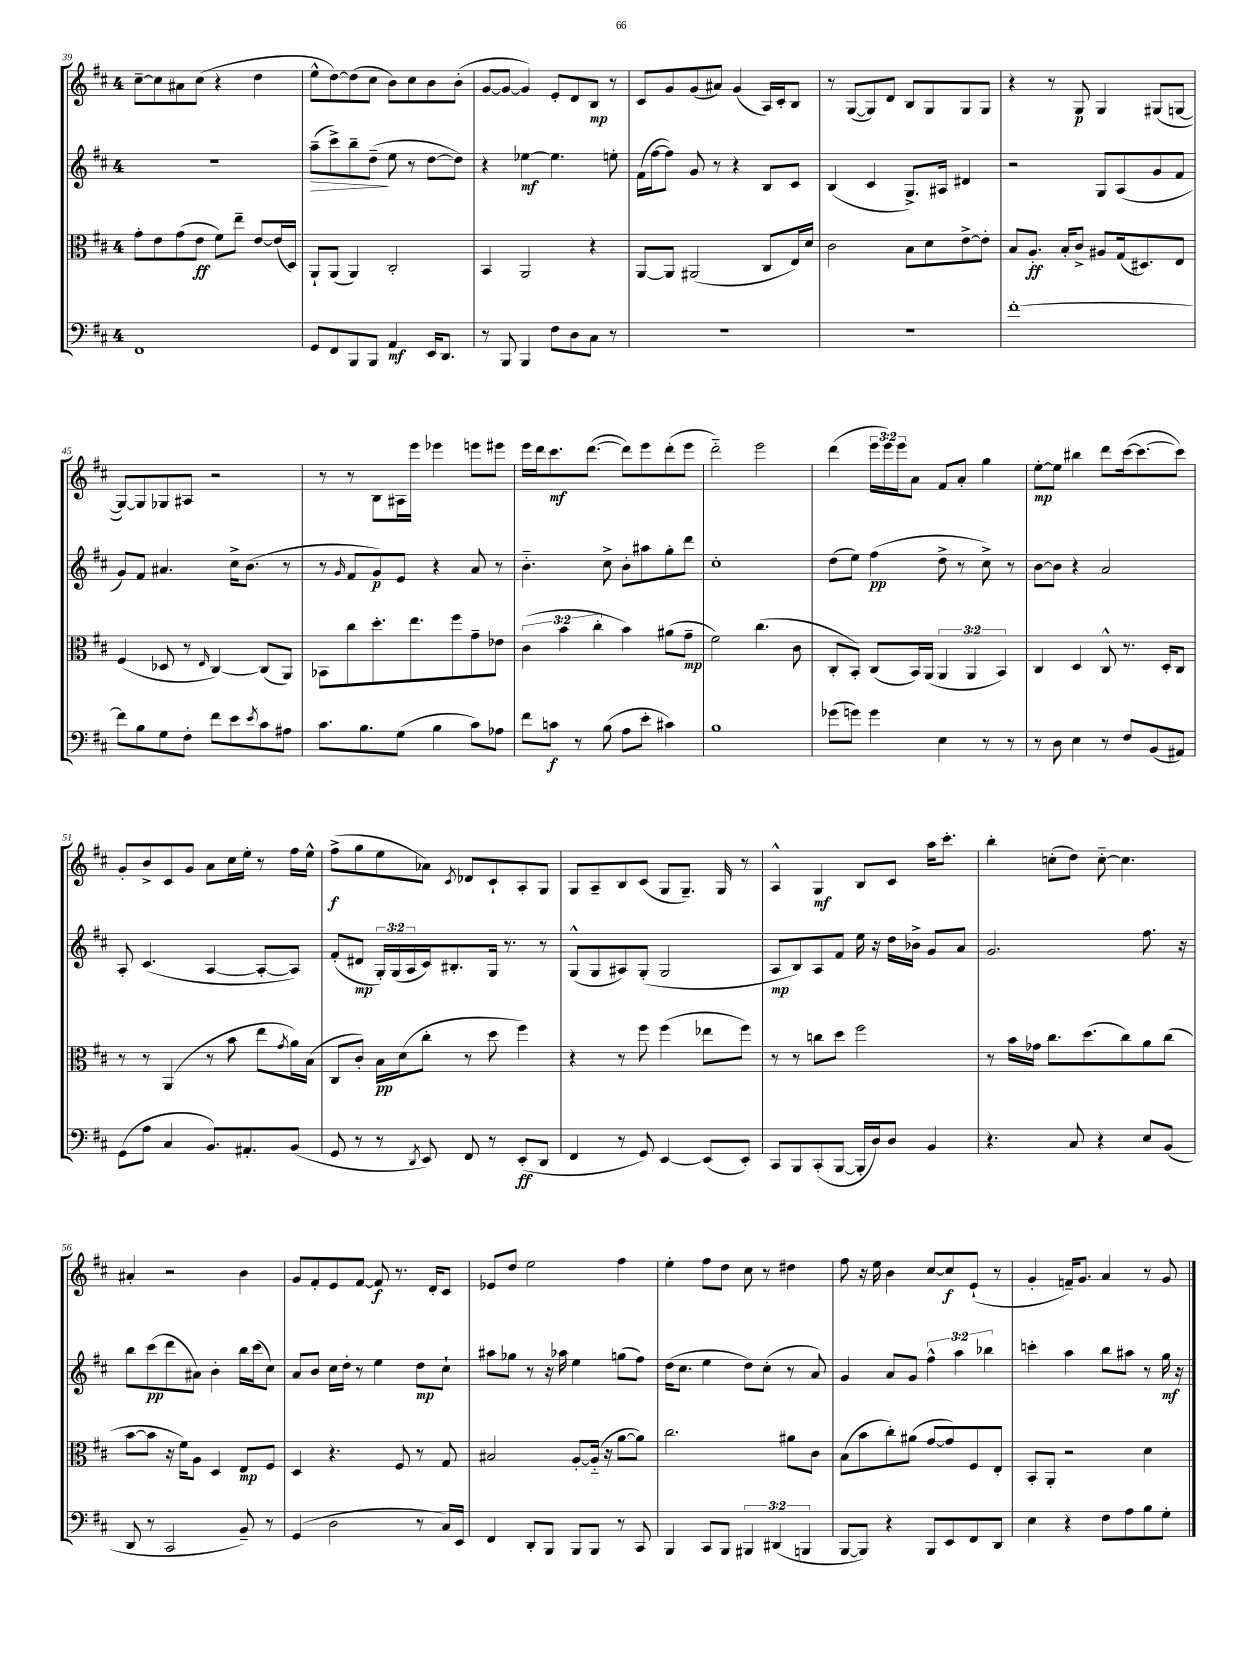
<<
\new StaffGroup <<
\new Staff = "s0" {
    \clef treble \key d \major \once \override Staff.TimeSignature.style = #'single-digit \time 4/4 \override Staff.TupletNumber.text = #tuplet-number::calc-fraction-text
    cis''8~-- cis''8 ais'8 cis''8( r4 d''4 |
    e''8-^ d''8~) d''8( cis''8 b'8) cis''8 b'8 b'8-.( |
    g'8~ g'8~ g'4) e'8-. d'8 b8\mp r8 |
    cis'8 g'8 g'8( ais'8) g'4( a16) cis'16-. b8 |
    r8 g8~( g8) d'8 b8 g8 g8 g8 |
    r4 r8 g8\p g4 gis8( g8~ |
    g8~) g8 ges8 ais8 r2 |
    r8 r8 b8 ais16 e'''16 ees'''4 e'''8 eis'''8 |
    e'''16 d'''16 cis'''8.\mf d'''8.~( d'''8) e'''8 d'''8-.( e'''8 |
    d'''2-_) e'''2 |
    d'''4( \tuplet 3/2 { e'''16 e'''16) e'''16 } a'8 fis'8 a'8-. g''4 |
    e''8~-.\mp e''8 bis''4 d'''8 cis'''16~( cis'''8.~ cis'''8) |
    g'8-. b'8-> cis'8 g'8 a'8 cis''16 e''16-. r8 fis''16 e''16-^ |
    fis''8->\f( g''8 e''8 aes'8) \acciaccatura { cis'8 } des'8 cis'8-! a8-. g8 |
    g8 a8-- b8 cis'8( g8 g8.--) g16 r8 |
    a4-^ g4\mf b8 cis'8 a''16 cis'''8.-. |
    b''4-. c''8-.( d''8) c''8~-_ c''4. |
    ais'4-. r2 b'4 |
    g'8 fis'8-. e'8 fis'8~ fis'8\f r8. d'16-. cis'8 |
    ees'8 d''8 e''2 fis''4 |
    e''4-. fis''8 d''8 cis''8 r8 dis''4 |
    fis''8 r16 e''16 b'4 cis''8~ cis''8\f e'8-!( r8 |
    g'4-. f'16--) g'8. a'4 r8 g'8 \bar "|." |
}
\new Staff = "s1" {
    \clef treble \key d \major \once \override Staff.TimeSignature.style = #'single-digit \time 4/4 \override Staff.TupletNumber.text = #tuplet-number::calc-fraction-text
    R1 |
    a''8--\>( cis'''8->) b''8-- d''8--\!( e''8 r8 d''8~ d''8) |
    r4 ees''4~\mf ees''4. e''8-. |
    fis'16( fis''16~ fis''8) g'8 r8 r4 b8 cis'8 |
    b4( cis'4 g8.->) ais16 dis'4 |
    r2 g8 a8( g'8 fis'8 |
    g'8) fis'8 ais'4. cis''16-> b'8.( r8 |
    r8 \grace { g'16 } fis'8 g'8\p) e'8 r4 a'8 r8 |
    b'4.-_ cis''8-> b'8-. ais''8 g''8-. d'''8 |
    cis''1-. |
    d''8( e''8) fis''4\pp( d''8-> r8 cis''8->) r8 |
    b'8~ b'8 r4 a'2 |
    a8-. cis'4.( a4~ a8~-. a8) |
    fis'8-.( dis'8\mp \tuplet 3/2 { g16-.) g16( a16 } cis'16) bis8.-. g16 r8. r8 |
    g8-^( g8 ais8) g8-.( g2 |
    a8\mp b8) a8 fis'8 e''16 r16 d''16 bes'16-> g'8 a'8 |
    g'2. fis''8. r16 |
    b''8 cis'''8\pp( d'''8 ais'8) b'4-. b''16 cis'''16( cis''8) |
    a'8 b'8 cis''16 d''16-. r8 e''4 d''8\mp cis''8-! |
    ais''8 ges''8 r8 r16 aes''16 e''4 g''8( fis''8) |
    d''16( cis''8. e''4 d''8) cis''8-.( r8 a'8) |
    g'4 a'8 g'8 \tuplet 3/2 { fis''4-^ a''4 bes''4 } |
    c'''4-. a''4 b''8 ais''8 r8 g''16\mf r16 \bar "|." |
}
\new Staff = "s2" {
    \clef alto \key d \major \once \override Staff.TimeSignature.style = #'single-digit \time 4/4 \override Staff.TupletNumber.text = #tuplet-number::calc-fraction-text
    g'8-. e'8 g'8( e'8\ff fis'8) e''8-- e'8~ e'16( d16) |
    a,8-! a,8( a,4) cis2-. |
    b,4 a,2 r4 |
    a,8~ a,8 ais,2( cis8 e16) d'16 |
    cis'2 b8 d'8 e'8~-> e'8-. |
    b8 a8.-.\ff b16-. cis'8-> ais8 g16( dis8.) e8 |
    fis4( des8 r8 \grace { e16 } cis4~) cis8( a,8) |
    bes,8 cis''8 d''8.-. e''8. fis''8 g'8-- ees'8 |
    \tuplet 3/2 { cis'4( b'4 cis''4-. } b'4) ais'8( g'8--\mp |
    fis'2) cis''4.( cis'8 |
    cis8-. b,8-.) cis8( b,16) a,16( \tuplet 3/2 { a,4 a,4 b,4) } |
    cis4 d4 cis8-^ r8. d16-. cis8 |
    r8 r8 a,4( r8 b'8 e''8 \acciaccatura { g'8 } a'16) b16( |
    cis8 cis'8-.) b16\pp d'16( cis''8-. r8 d''8 fis''4) |
    r4 r8 fis''8 fis''4( ees''8 fis''8) |
    r8 r8 c''8 d''8 fis''2 |
    r8 b'16 ges'16 cis''8. d''8.( cis''8) a'8 cis''8( |
    b'8~ b'8 r16 fis'16) a8 d4 e8\mp fis8 |
    d4 r4. fis8 r8 g8 |
    bis2 a8~-. a16-_( r16 a'8~ a'8) |
    cis''2. ais'8 cis'8 |
    b8( b'8 cis''8-.) ais'8( g'8~ g'8) fis8 e8-. |
    b,8-. a,8-. r2 d'4 \bar "|." |
}
\new Staff = "s3" {
    \clef bass \key d \major \once \override Staff.TimeSignature.style = #'single-digit \time 4/4 \override Staff.TupletNumber.text = #tuplet-number::calc-fraction-text
    fis,1 |
    g,8 fis,8 b,,8 b,,8 a,4\mf e,16 d,8. |
    r8 b,,8 b,,4 fis8 d8 cis8 r8 |
    R1 |
    R1 |
    fis'1~-. |
    fis'8 b8 g8 fis8-. fis'8 e'8 \acciaccatura { e'8 } cis'8 ais8 |
    cis'8. b8. g8( b4 cis'8) aes8 |
    fis'8 c'8\f r8 b8( a8 e'8-. cis'4) |
    b1 |
    ges'8( g'8) g'4 e4 r8 r8 |
    r8 d8 e4 r8 fis8 b,8( ais,8) |
    g,8( a8 cis4 b,8.) ais,8.-. b,8( |
    g,8 r8 r8 \acciaccatura { d,8 } e,8) fis,8 r8 e,8-.\ff( d,8 |
    fis,4 r8 g,8) e,4~ e,8( e,8-.) |
    cis,8 b,,8 cis,8-.( b,,8~ b,,16-. d16) d8 b,4 |
    r4. cis8 r4 e8 b,8( |
    d,8 r8 cis,2 b,8--) r8 |
    g,4( d2 r8 cis16) e,16 |
    fis,4 d,8-. b,,8 b,,8 b,,8 r8 cis,8 |
    b,,4 cis,8 b,,8 \tuplet 3/2 { bis,,4 dis,4( b,,4 } |
    b,,8~ b,,8) r4 b,,8 e,8 fis,8 d,8 |
    e4 r4 fis8 a8 b8 g8-. \bar "|." |
}
>>
>>
\layout { \context { \Score currentBarNumber = #39 } }
